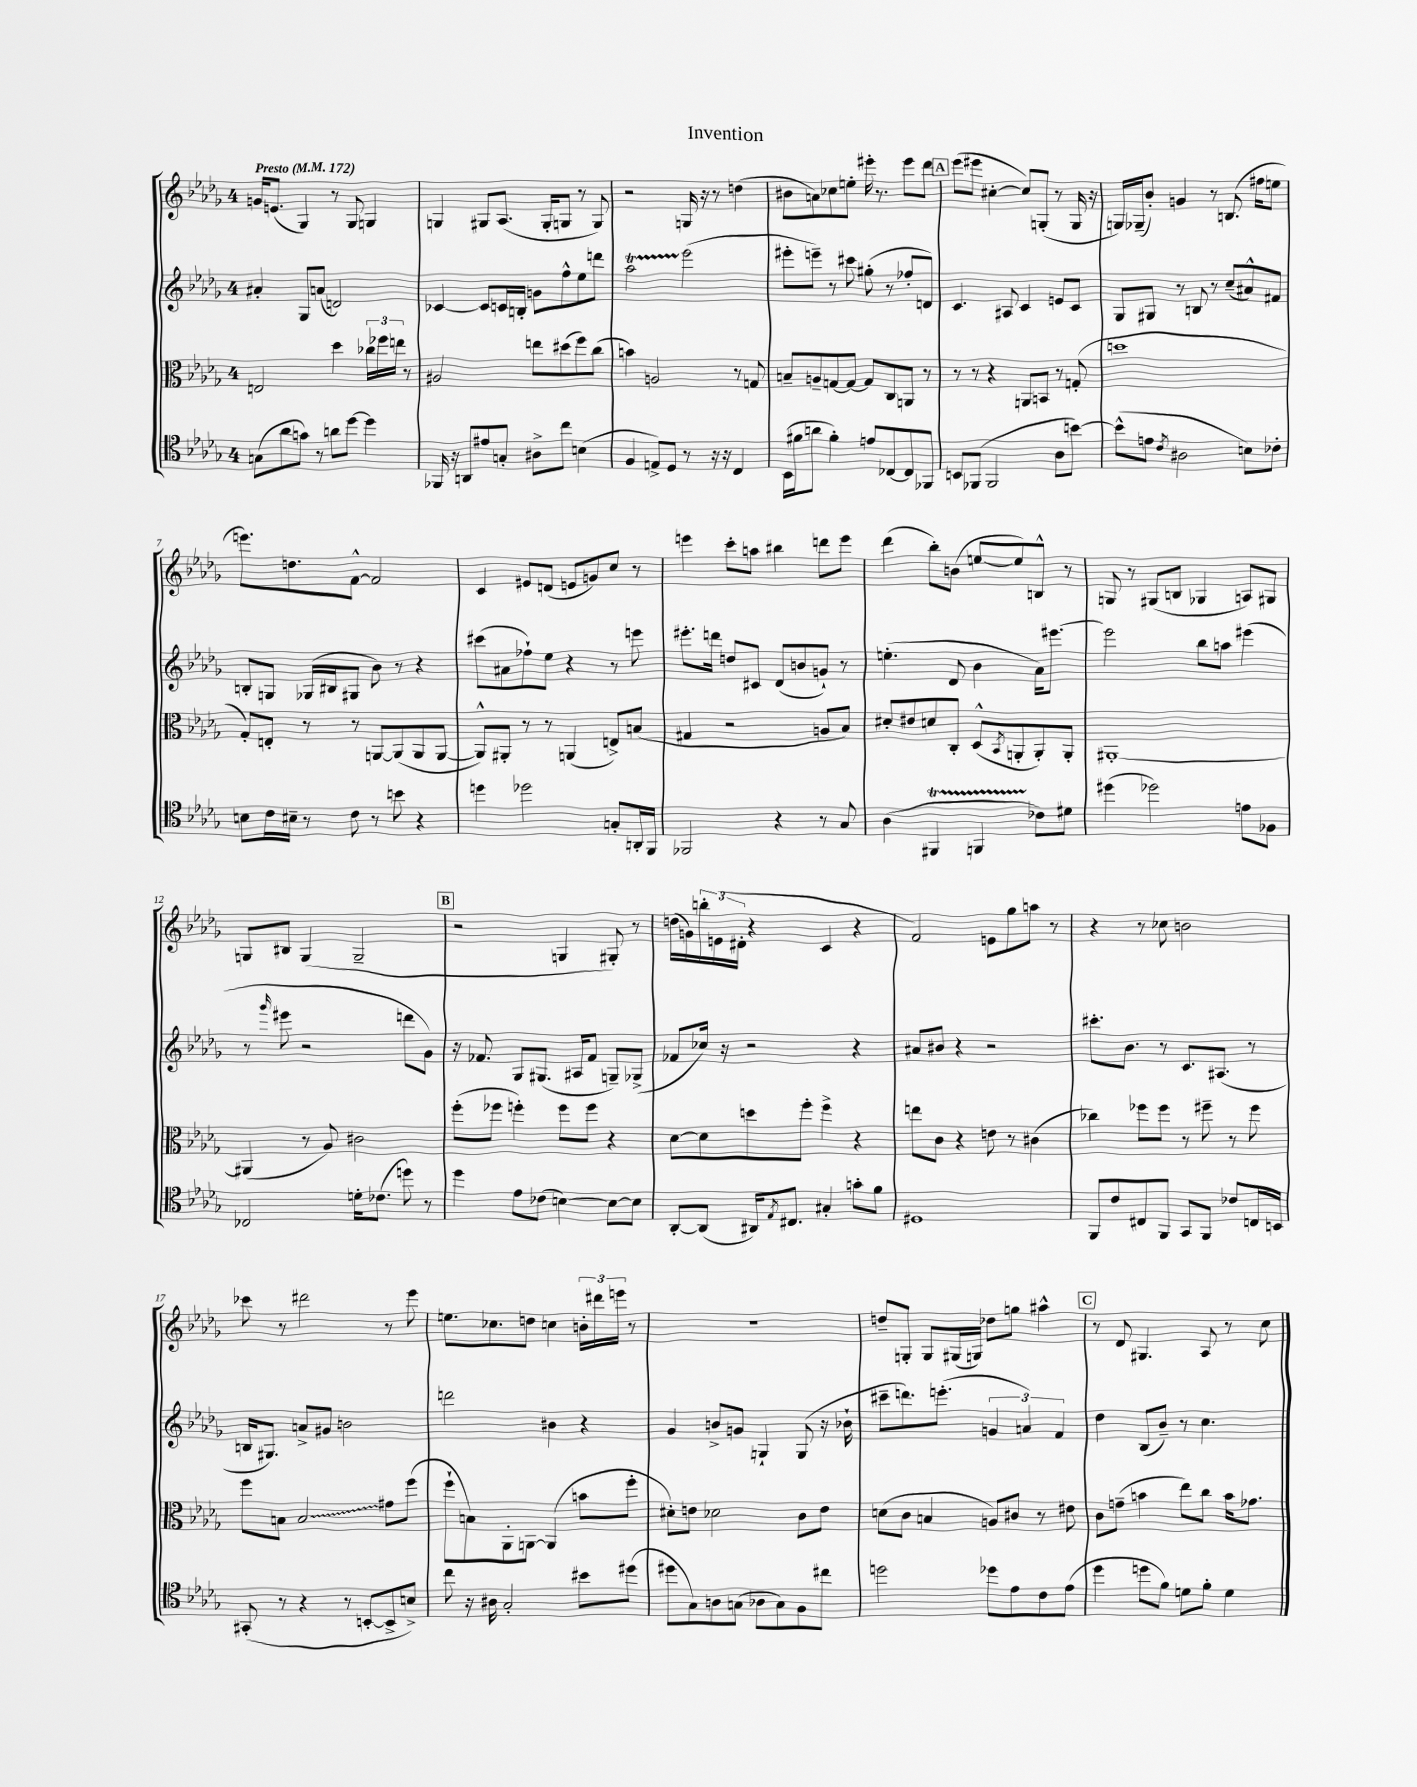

**kern	**kern	**kern	**kern
*staff4	*staff3	*staff2	*staff1
*clefC4	*clefC3	*clefG2	*clefG2
*k[b-e-a-d-g-]	*k[b-e-a-d-g-]	*k[b-e-a-d-g-]	*k[b-e-a-d-g-]
*M4/4	*M4/4	*M4/4	*M4/4
*MM172	*MM172	*MM172	*MM172
(8G	2E	4a#'	16g
.	.	.	(8.e
8a-	.	.	.
8g)	.	8G-	4G-)
8r	.	(8a	.
8a	4dd-	2d)	8r
[8dd-	.	.	8G-
4dd-]	24cc-	.	4G
.	24ff-	.	.
.	24ee	.	.
.	8r	.	.
=	=	=	=
16FF-	2A#	[4c-	4G
16r	.	.	.
8AA	.	.	.
8e#	.	8c-]	8G#
8G'	.	16c	(8.A-
.	.	16B'	.
8A#^	8ee	8g	.
.	.	.	16G#'
8cc	(8dd#	8ff^^	8G
(4B	8ff)	8ee-	8r
.	(8cc	8ddd	8G)
=	=	=	=
4F	4b)	2aa-	2r
8E^)	2A	.	.
8D-	.	.	.
8r	.	(2eee-	16G
.	.	.	16r
16r	.	.	8r
16r	.	.	.
4C	8r	.	(4dd
.	8G	.	.
=	=	=	=
(16BB-	8B~	8eee#'	8b#
16f#	.	.	.
8a	8A~	8eee~)	8a)
4f#')	[8G	8r	8cc-
.	8G_	8ccc#	8ee'
8e	8G]	(8gg#'	16eee#'
.	.	.	8.r
[8C-	8C	8r	.
8C-]	8AA	8ff-'	8eee#
8FF-	8r	8d)	8ddd-
=	=	=	=
8BB	8r	4.c	(8eee-
(8FF-	8r	.	8eee#
2FF-	4r	.	[4cc#'
.	.	8A#	.
.	8AA	4c	8cc#])
.	8BB	.	(8G'
8A-	8r	8e	8r
[8b)	(8G'	8c	16G
.	.	.	16r
=	=	=	=
(8b^^]	1dd	8G-	16G)
.	.	.	(16G-~
8e	.	8G#	8b-')
8qc	.	.	.
2A#	.	8r	4g
.	.	8B	.
.	.	8r	8r
.	.	(8cc~	(8.B
8B)	.	8a#^^)	.
.	.	.	16ff#
8c-'	.	8f#	8ee
=	=	=	=
8B	8G-')	8B'	8.eee)
16c	8E'	8G	.
16B#~	.	.	8.dd
8r	8r	(16G-	.
.	.	16B#	.
8c	8r	8G#	[8f^^
8r	[8AA	8b-)	2f]
8b	(8AA]	8r	.
4r	8AA	4r	.
.	[8AA	.	.
=	=	=	=
4dd	8AA^^])	(8ccc#	4c
.	8AA#'	8a#	.
2dd-	8r	8ff-`)	8e#
.	8r	8ee-	(8d
.	(4AA	4r	8e
.	.	.	8g)
8G'	8E^)	8r	8cc
16AA'	(8B	8eee	8r
16FF	.	.	.
=	=	=	=
2FF-	4G#	8.eee#'	4eee
.	.	16ddd	.
.	2r	8dd	8ccc'
.	.	8c#	8aa
4r	.	(8d-	4bb#
.	.	8b	.
8r	8A	8g`)	8ddd
8G-	8B-)	8r	8eee
=	=	=	=
(4A-	8d#'	(4.ee'	(4ddd-
.	8e#	.	.
4FF#	8d	.	8bb-')
.	8C'	8d-	(8b
4FF	(8D-^^	4b-	[8ee
.	8qBB-	.	.
.	8AA'	.	8ee])
8c-)	8AA')	16a-)	8B^^
.	.	[8.eee#	.
8d#	8AA'	.	8r
=	=	=	=
(4dd#	[1AA#'	2eee#]	8G
.	.	.	8r
2dd-)	.	.	(8G#
.	.	.	8B
.	.	8bb-	4G-
.	.	8aa	.
8e	.	(4eee#	8A)
8F-	.	.	8G#
=	=	=	=
2C-	(4AA#]	8r	8G
.	.	16qqggg-	.
.	.	8eee#	8B#
.	8r	2r	(4G
.	8A-)	.	.
16d'	2c#	.	2G~
(8.c-	.	.	.
8dd)	.	8ddd	.
8r	.	8g-)	.
=	=	=	=
4dd-	(8ff'	16r	2r
.	.	8.f-	.
.	8ff-	.	.
8e-	4ff')	8G-	.
(8c-	.	(8.G#	.
[4B)	8ff	.	4G
.	.	16A#	.
.	8ff	8f-	.
8B_	4r	8G~)	8G#')
8B]	.	(8G-^	8r
=	=	=	=
[8AA-'	[8d-	8f-	(16dd
.	.	.	16g)
(8AA-]	8d-]	16cc-)	24bb'
.	.	.	(24e
.	.	16r	.
.	.	.	24d#'
16AA#)	8dd	2r	4r
8qE-	.	.	.
8.C#	.	.	.
.	8ff'	.	.
4G#'	4ff^	.	4c
8g'	4r	4r	4r
8f	.	.	.
=	=	=	=
1D#	8ee	8a#	2f)
.	8c	8b#	.
.	4r	4r	.
.	8e	2r	8e
.	8r	.	8gg-
.	(4c#	.	8aa
.	.	.	8r
=	=	=	=
8FF	4cc-)	8.ccc#'	4r
8c	.	.	.
.	.	8.b-	.
8C#	8ff-	.	8r
8FF	8ff-	8r	8cc-
8GG-	8r	8.c	2b
8FF	8ff#~	.	.
.	.	(8.A#	.
8c-	8r	.	.
16C	8ff#	8r	.
16BB	.	.	.
=	=	=	=
(8GG#'	8ff	16B	8ccc-
.	.	8.G#)	.
8r	8B	.	8r
4r	2B	8a^	2ddd#
.	.	8g#	.
8r	.	2b	.
[8BB'	.	.	.
8BB^]	8g#	.	8r
8B^)	(8ff	.	8eee-
=	=	=	=
8cc	8ff`	2ddd	8.ee
16r	8B)	.	.
16A#	.	.	8.cc-
2G-'	8AA-'	.	.
.	[8AA	.	8dd
.	(4AA]	4b#	4cc
8b#	8b	4r	24b'
.	.	.	24ddd#
.	.	.	24eee
(8dd#	8ff'	.	8r
=	=	=	=
8dd#	8d#')	4g-	1r
8G-)	8e	.	.
8A	2d-	8b^	.
(8G	.	8g	.
8A-	.	4G`	.
8G)	.	.	.
8F	8c	(8G	.
8cc#	8e	16r	.
.	.	16b-`	.
=	=	=	=
2dd	(8d	8ccc#~	8dd~
.	8c	8.ddd)	8G'
.	4B	.	8G
.	.	(8.eee'	.
.	.	.	(16G#
.	.	.	16G)
8dd-	8A)	6g	8dd-
8e-	8c#	.	8gg
.	.	6a)	.
8c	8r	.	4aa#^^
.	.	6f	.
(8e-	8e#	.	.
=	=	=	=
4dd-	8c	4dd-	8r
.	(8g~	.	8d-
8dd	4b	(8B-	4.G#
8f)	.	8b-~)	.
8d	8ee-)	8r	.
8f'	8cc	4.cc	8A-
4d	16b	.	8r
.	8.g-	.	.
.	.	.	8cc
==	==	==	==
*-	*-	*-	*-
